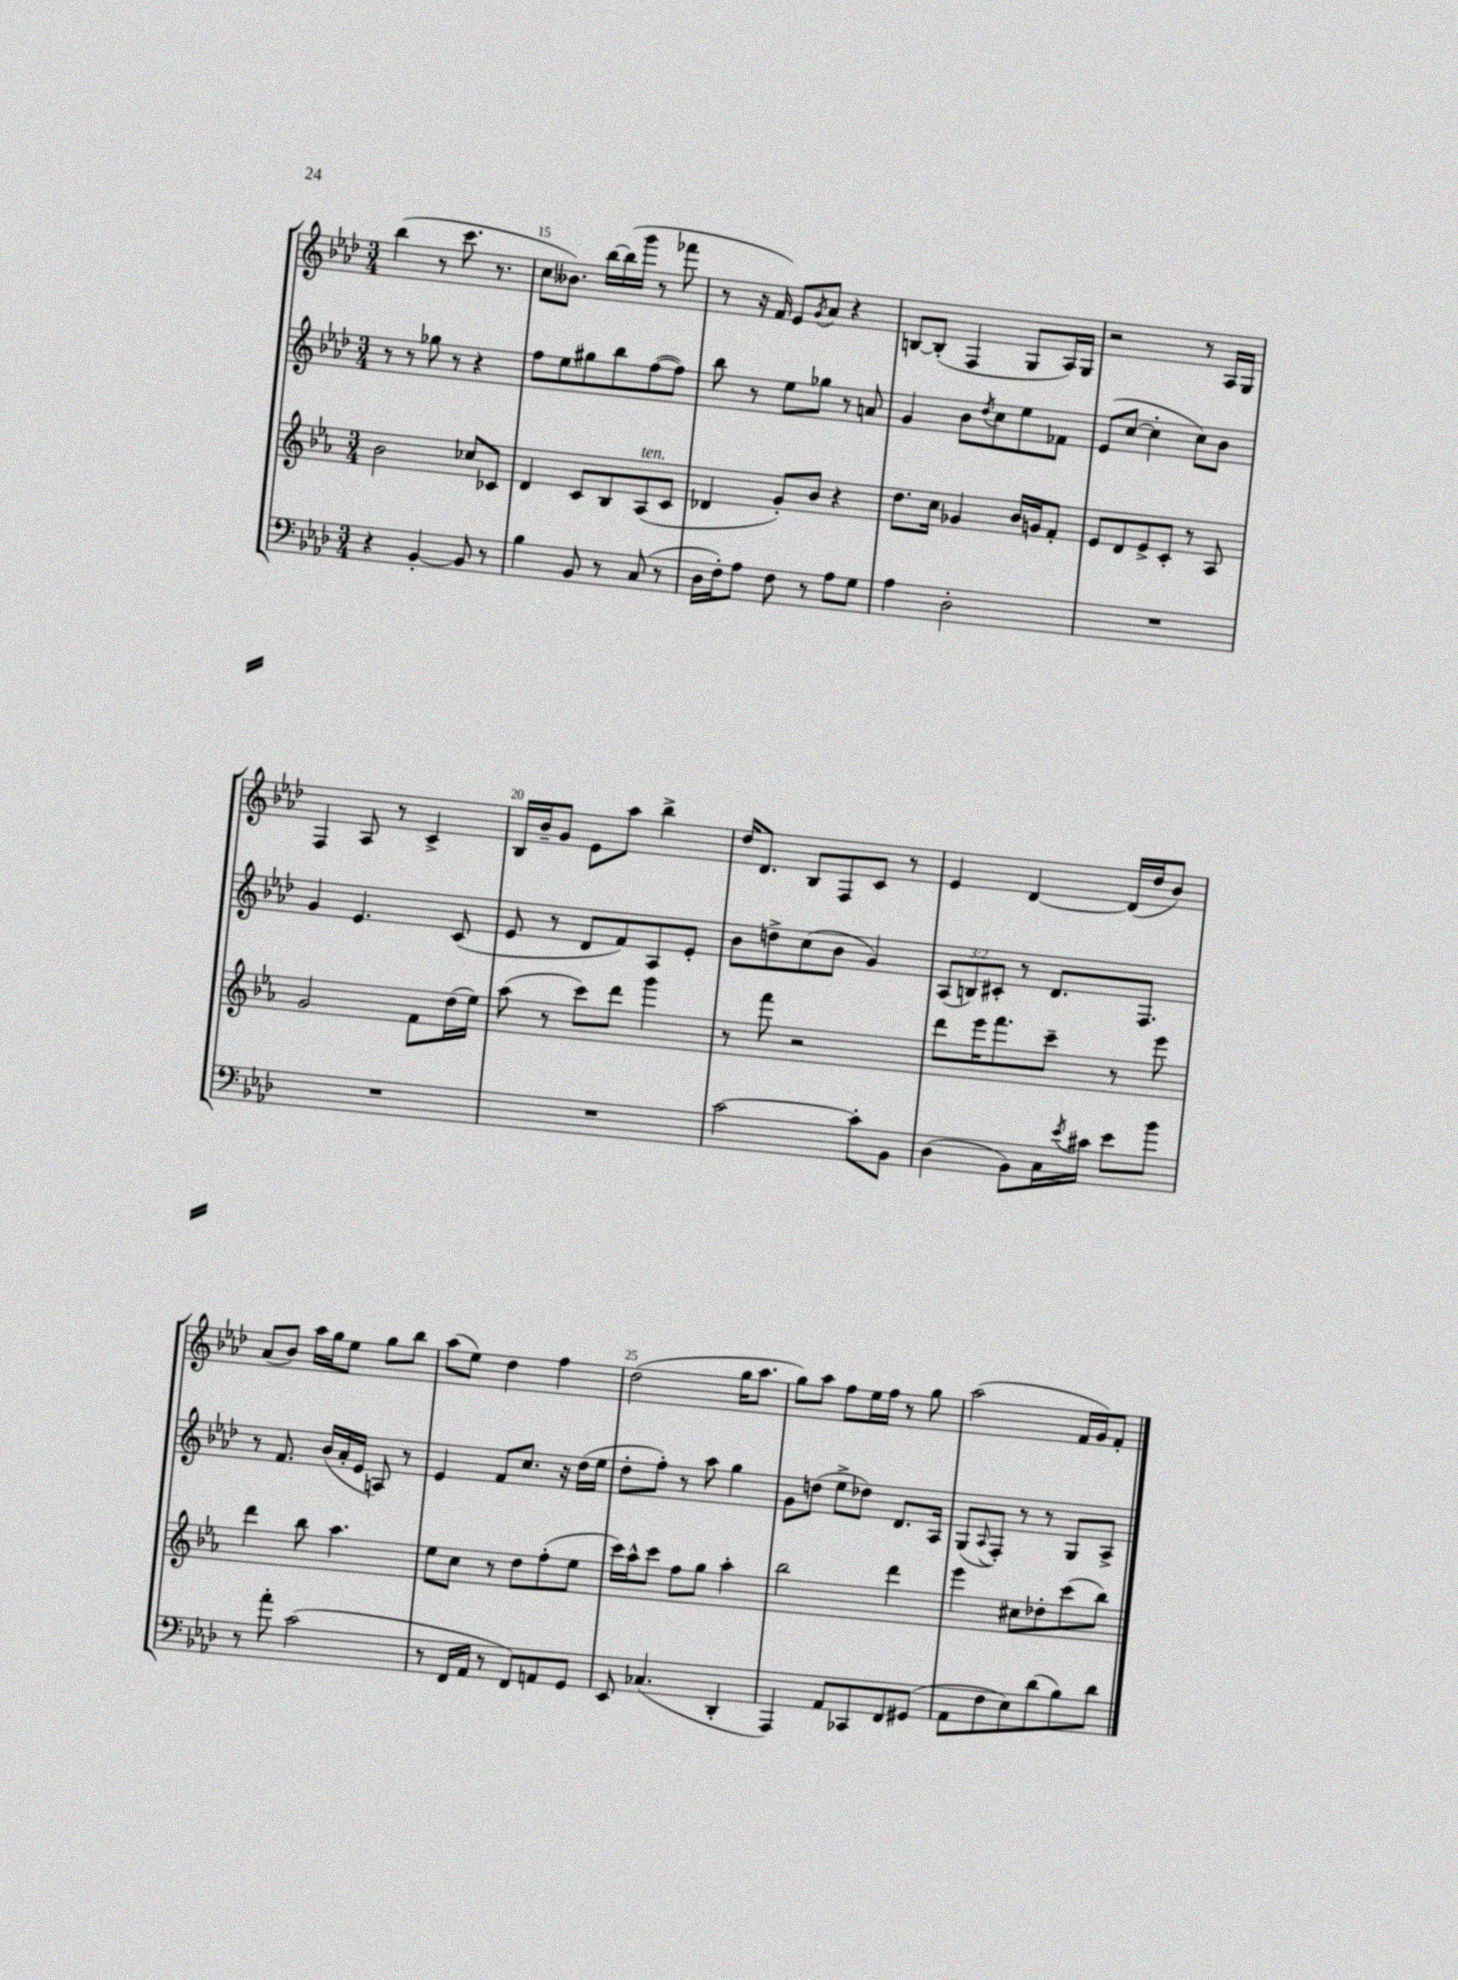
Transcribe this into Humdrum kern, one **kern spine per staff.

**kern	**kern	**kern	**kern
*staff4	*staff3	*staff2	*staff1
*clefF4	*clefG2	*clefG2	*clefG2
*k[b-e-a-d-]	*k[b-e-a-]	*k[b-e-a-d-]	*k[b-e-a-d-]
*M3/4	*M3/4	*M3/4	*M3/4
4r	2b-	8r	(4bb-
.	.	8r	.
[4BB-'	.	8gg-	8r
.	.	8r	8.ccc
8BB-]	8cc-	4r	.
.	.	.	8.r
8r	8c-	.	.
=	=	=	=
4B-	4d	8ff	8cc
.	.	8ee-	8.b--)
8BB-	8c	8gg#	.
.	.	.	[16bb-
8r	8B-	8bb-	(16bb-]
.	.	.	16ggg
(8C	(8A-	([8ff	8r
8r	8c	8ff])	8fff-
=	=	=	=
16D-	4d-	8bb-	8r
16F')	.	.	.
8A-	.	8r	16r
.	.	.	16f)
8F	8g')	8ee-	8e-
.	.	.	8qg
8r	8b-	8gg-	8a-
8A-	4r	8r	4r
8G	.	8a	.
=	=	=	=
4A-	8.dd	4g	[8B
.	.	.	(8B']
.	16cc	.	.
2D-'	4g-	8b-	4F
.	.	8qdd-	.
.	.	8cc	.
.	16b-	8ee-	8G
.	16g	.	.
.	8f'	8f-	16A-)
.	.	.	16G
=	=	=	=
2.r	8e-	(8e-	2r
.	8d	[8cc	.
.	8e-^	4cc']	.
.	8c'	.	.
.	8r	8cc)	8r
.	8A-	8b-	16A-
.	.	.	16G
=	=	=	=
2.r	2g	4g	4F
.	.	4.e-	8A-
.	.	.	8r
.	8f	.	4c^
.	(16dd	(8c	.
.	16ee-)	.	.
=	=	=	=
2.r	(8aa-	8e-	16B-
.	.	.	16b-~
.	8r	8r	8g
.	8ccc)	8d-	8e-
.	8ddd	8f)	8aa-
.	4ggg	8A-	4bb-^
.	.	8e-'	.
=	=	=	=
[2c	8r	8b-	16dd-
.	.	.	8.d-
.	8fff	8dd^	.
.	2r	(8cc	8B-
.	.	8b-	8F
8c']	.	4g)	8c
8BB-	.	.	8r
=	=	=	=
(4D-	8ddd	(12A-	4e-
.	.	12B)	.
.	16eee-	.	.
.	.	12c#'	.
.	8.fff	.	.
8BB-)	.	8r	[4d-
16C	8ccc~	8.d-	.
8qe-	.	.	.
16c#	.	.	.
8e-	8r	.	(16d-]
.	.	8.F	16dd-
8b-	8eee-	.	8b-)
=	=	=	=
8r	4ddd	8r	(8a-
8a-'	.	8.f	8b-)
(2c	8bb-	.	16aa-
.	.	(16b-	16gg
.	4.aa-	16a-'	8ee-
.	.	16e-	.
.	.	8A)	8gg
.	.	8r	8bb-
=	=	=	=
8r	8ee-	4e-	(8aa-
16FF	8cc	.	8ee-)
16AA-	.	.	.
8r	8r	8f	4dd-
8FF)	8dd	8.cc	.
8AA	(8ff'	.	4ff
.	.	16r	.
8GG	8ee-	(16dd-	.
.	.	16ee-	.
=	=	=	=
8EE-	16ccc)	8dd-'	(2dd-
.	16aa-^^	.	.
(4.C-	8ccc	8ff')	.
.	8ff	8r	.
.	8gg	8aa-	.
4DD-'	4aa-'	4gg	16gg
.	.	.	8.aa-
=	=	=	=
4AAA-)	2bb-	8g	8gg)
.	.	(8dd	8aa-
8AA-	.	8ee-^	8ff
8CC-	.	8dd-)	16ee-
.	.	.	16ff
8FF	4ddd	8.d-	8r
(8GG#	.	.	8gg
.	.	16A-	.
=	=	=	=
8AA-	4eee-	(8G	(2aa-
.	.	8qqA-	.
8F	.	8F')	.
8E-)	8cc#	8r	.
(8d-	8dd-'	8r	.
8B-)	(8ccc	8G	16f
.	.	.	16g)
8d-	8bb-)	8A-^	8f'
==	==	==	==
*-	*-	*-	*-
